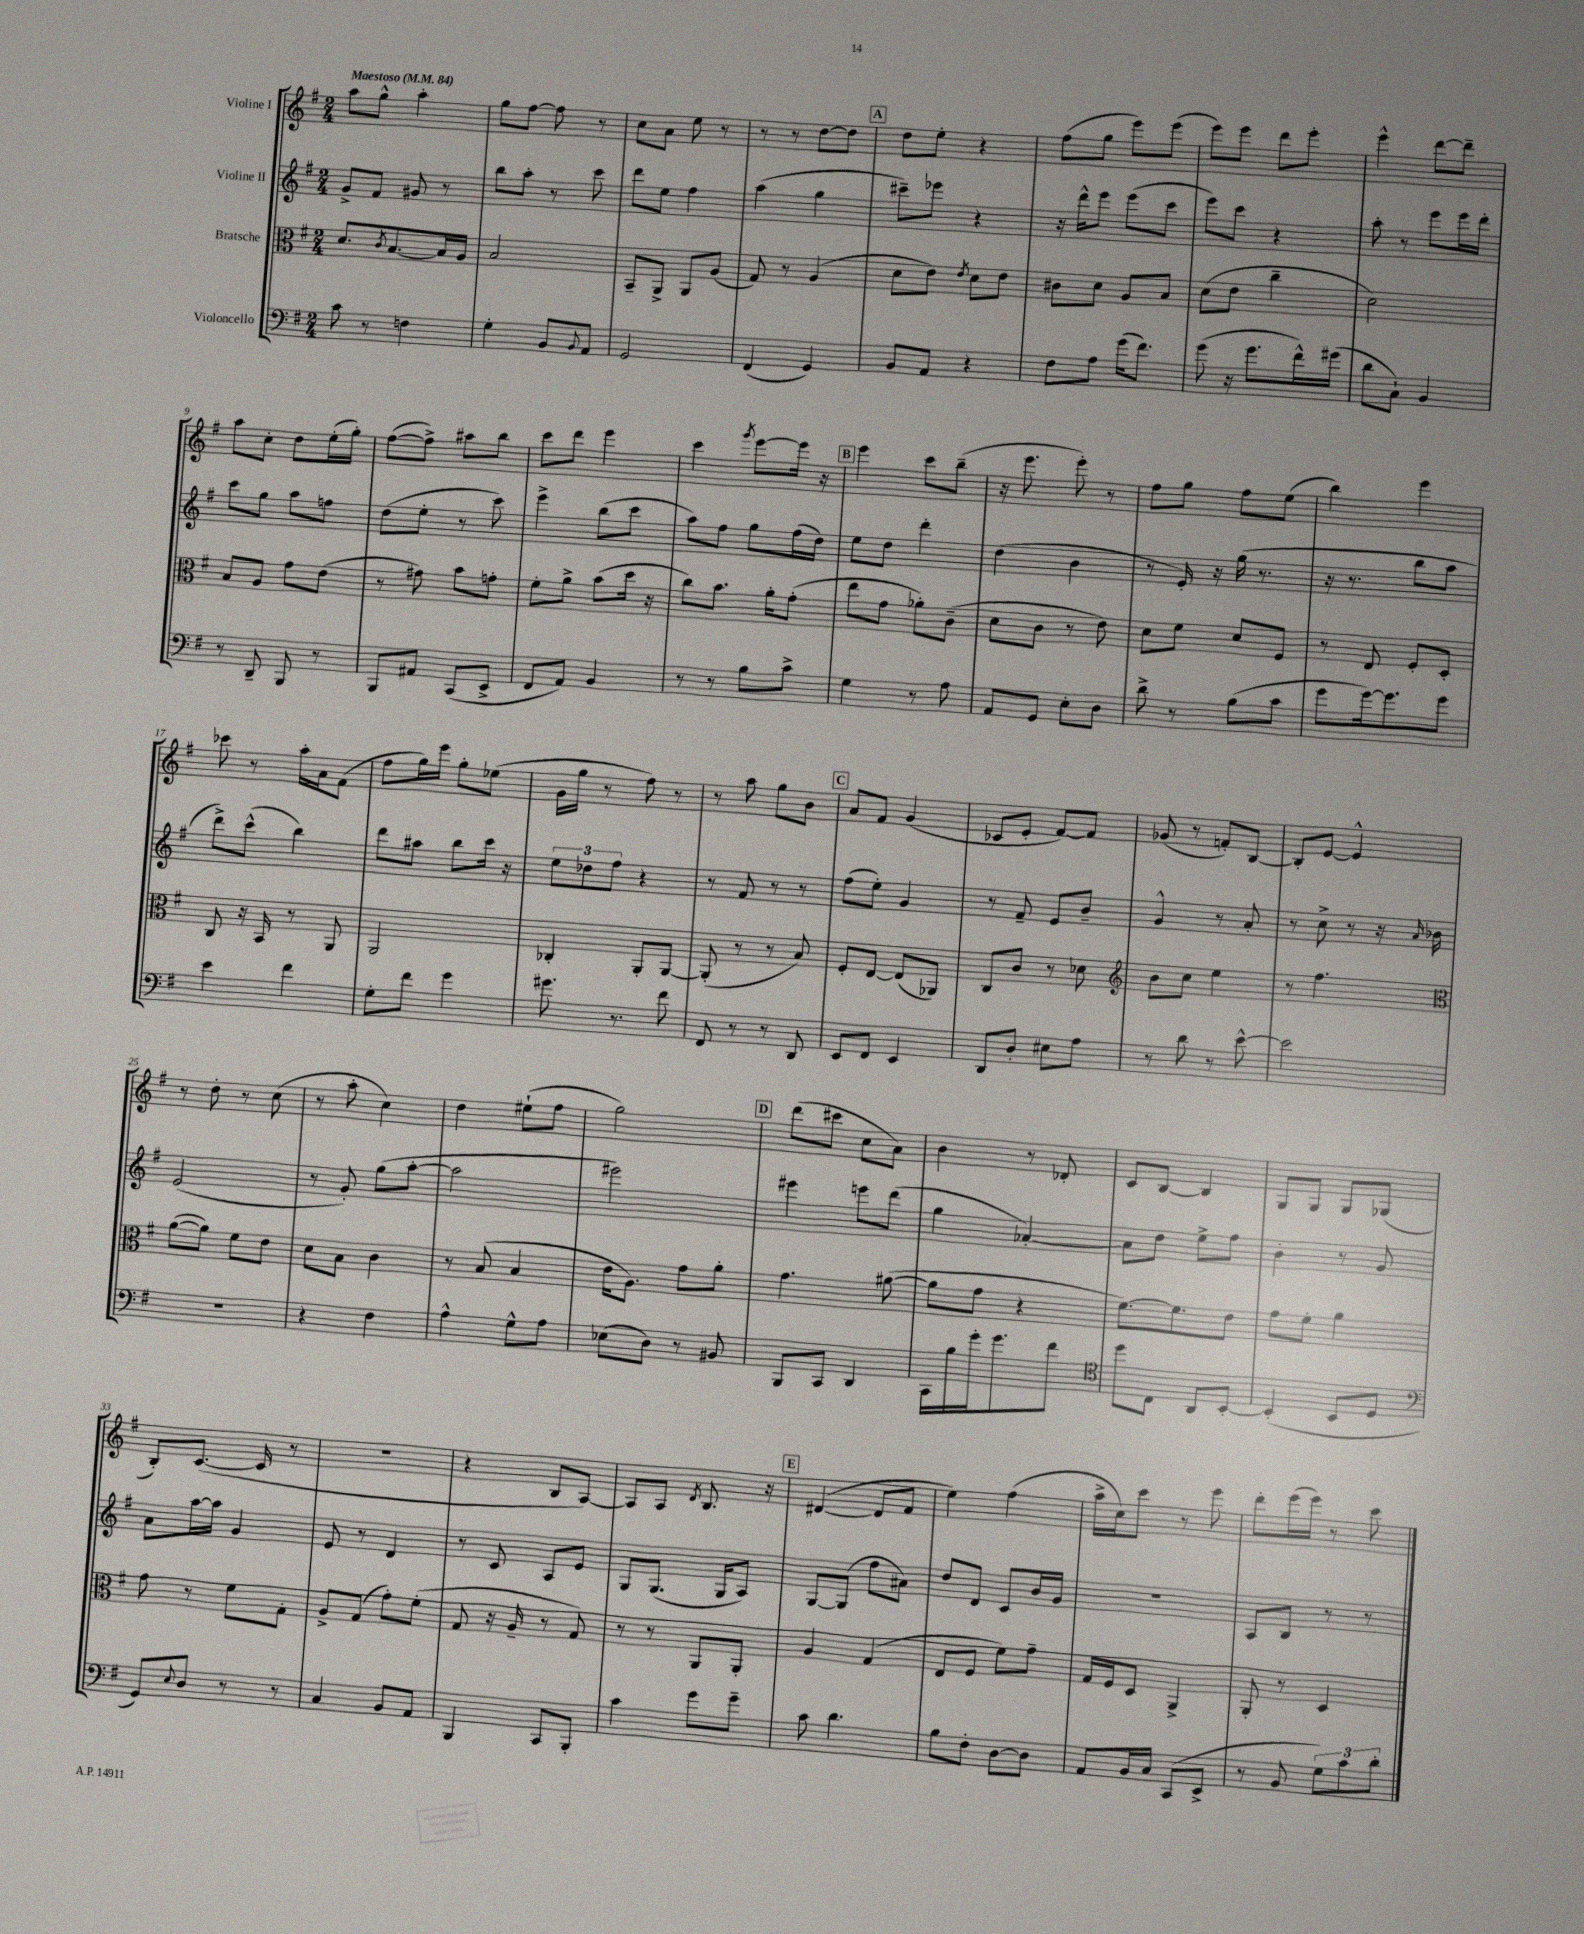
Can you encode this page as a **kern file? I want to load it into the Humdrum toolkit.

**kern	**kern	**kern	**kern
*staff4	*staff3	*staff2	*staff1
*clefF4	*clefC3	*clefG2	*clefG2
*k[f#]	*k[f#]	*k[f#]	*k[f#]
*M2/4	*M2/4	*M2/4	*M2/4
*MM84	*MM84	*MM84	*MM84
8c	8.d	8g^	8aa
8r	.	8f#	8gg^^
.	8qc	.	.
.	[8.B	.	.
4F	.	8g#	4aa'
.	16B]	8r	.
.	16A	.	.
=	=	=	=
4G'	2B	8bb	8gg
.	.	8aa'	[8ff#
8BB	.	8r	8ff#]
8qqBB	.	.	.
8AA	.	8ccc	8r
=	=	=	=
2GG	8BB~	8ddd	8cc
.	8AA^	8ee	8a
.	8AA	4ff#	8ee
.	(8A	.	8r
=	=	=	=
(4FF#	8G)	(4aa	8r
.	8r	.	8r
4GG)	(4A	4gg	[8dd
.	.	.	8dd]
=	=	=	=
8BB	8d	8ccc#~)	8dd
8AA	8e)	8eee-	8ee'
.	8qe	.	.
4r	8d	4r	4r
.	8e	.	.
=	=	=	=
8F#	8c#	16r	(8ff#
.	.	16ddd^^	.
8A	8d	8eee	8gg
(16g	8A	(8eee	8eee)
8.f#)	.	.	.
.	8B	8ccc	(8eee
=	=	=	=
(8g	(8d	8eee)	8eee)
16r	8e	8ccc	8eee
8.g	.	.	.
.	4cc~	4r	8ddd
16f#^^)	.	.	8eee'
(16g#	.	.	.
=	=	=	=
8d	2d)	8aa'	4eee^^
8C`)	.	8r	.
4BB	.	8eee	[8ddd
.	.	16eee	8ddd~]
.	.	16ddd'	.
=	=	=	=
8r	8B	8ccc	8aa
8DD~	8A	8gg	8cc'
8BBB	8g	8aa	8dd
8r	(8e	8ff	(16ee'
.	.	.	16gg')
=	=	=	=
8BBB	8r	(8dd	([8ff#
8AA#	8g#)	8ee'	8ff#^])
(8CC	8b	8r	8aa#
8EE^	8g'	8ccc)	8bb
=	=	=	=
8FF#	8f#'	4eee^	8ccc
8AA)	8a^	.	8ddd
4BB	(8b	(8bb	4eee
.	16dd	8ccc	.
.	16r	.	.
=	=	=	=
8r	8cc)	8aa)	4ccc
8r	8.b	8ff#	.
.	.	.	8qggg
8B	.	8gg	[8eee
.	16a'	.	.
8c^	(8g'	(16ff#	16eee]
.	.	16dd)	16r
=	=	=	=
4G	8ee	8ee	4eee
.	8g	8dd	.
8r	8a-')	4ddd'	8ccc
8A	(8c~	.	(8bb~
=	=	=	=
8AA	8d	(4dd	16r
.	.	.	8.eee
8GG	8c	.	.
8E'	8r	4b	8eee')
8D	8e)	.	8r
=	=	=	=
8d^	8d	8r	8ff#
8r	8f#	16e')	8gg
.	.	16r	.
(8B	8d	(16gg	8ff#
.	.	8.r	.
8c	8F#	.	(8ee
=	=	=	=
8g	8r	16r	4bb)
.	.	8.r	.
[16g)	8E	.	.
8.g]	.	.	.
.	8F#'	8bb	4eee
8g	8D'	8aa	.
=	=	=	=
4e	8C	8ddd^)	8ccc-
.	16r	(8ccc^^	8r
.	16BB	.	.
4f#	8r	4bb)	16aa'
.	.	.	16a
.	8AA	.	(8f#
=	=	=	=
8G'	2AA	8ddd	8ff#
8f#	.	8aa#	16gg)
.	.	.	16eee
4g	.	8bb	8gg'
.	.	16ccc	(8ee-
.	.	16r	.
=	=	=	=
8.g#	4C-'	12ee	16g
.	.	.	16gg
.	.	12dd-	.
.	.	.	8r
.	.	12ff#	.
8.r	.	.	.
.	8AA'	4r	8ff#)
8f#	[8AA	.	8r
=	=	=	=
8FF#	(8AA']	8r	8r
8r	8r	8f#	8aa
8r	8r	8r	8gg
8DD	8B)	8r	8b
=	=	=	=
8EE	8F#'	(8ff#	8a
8FF#	[8E	8ee')	8f#
4EE	(8E]	4g	(4g
.	8AA-)	.	.
=	=	=	=
8DD	8C	8r	8c-
8D'	8c	8f#~	8e'
8E#	8r	8e	[8f#)
8A	8d-	8b~	8f#]
=	=	=	=
*	*clefG2	*	*
8r	8b	4g^^	(8g-
8d	8cc	.	8r
8r	4ee	8r	8f')
[8e^^	.	8a'	[8B
=	=	=	=
2e]	8r	8r	8B']
.	4.ff#	8cc^	[8e
.	.	8r	4e^^]
.	.	16r	.
.	.	16qqa	.
.	.	16b-	.
=	=	=	=
*	*clefC3	*	*
2r	([8a	(2e	8r
.	8a])	.	8dd'
.	8f#	.	8r
.	8e	.	(8cc
=	=	=	=
4r	8d	8r	8r
.	8B	8g')	8aa'
4F#	4c	(8gg	4cc)
.	.	[8aa'	.
=	=	=	=
4A^^	8r	2aa]	4dd
.	(8B	.	.
8G^^	4B	.	(8ee#`
8A	.	.	8ff#
=	=	=	=
(8E-	16e	2eee#)	2gg)
.	8.A)	.	.
8D)	.	.	.
8r	8g	.	.
8BB#	8a'	.	.
=	=	=	=
8BBB	4.g	4eee#	(8ddd
8CC	.	.	8ccc#
4DD	.	8eee	8cc
.	([8a#	(8ddd	8a)
=	=	=	=
16CC	8a#]	4gg	4b
16B	.	.	.
16g'	8g	.	.
8.g	.	.	.
.	4r	[4a-')	8r
8f#	.	.	8d-'
=	=	=	=
*clefC4	*	*	*
8dd	[8.f#)	8a-]	8c
8C	.	8dd	[8B
.	8.f#]	.	.
8AA	.	8ee^	4B]
[8BB'	8e	8ff#	.
=	=	=	=
(4BB']	8g	4b'	8G
.	8f#'	.	8G
8BB	4a	8r	8G
8D	.	8g	(8G-
=	=	=	=
*clefF4	*	*	*
8GG)	8g	8a	8B')
8qqE	.	.	.
8D	8r	[16aa	([8.c
.	.	16aa]	.
8r	8f#	4g	.
.	.	.	16c]
8r	8G'	.	8r
=	=	=	=
4C	8A^	8e	2r
.	(8G	8r	.
8BB	8g')	4d	.
8AA	(8f#'	.	.
=	=	=	=
4BBB	8G	8r	4r
.	16r	8c	.
.	16A~	.	.
8CC	8r	8A	8B
8BBB'	8G)	8e	[8A)
=	=	=	=
4c	8r	8G	8A]
.	8r	(8.G	8A
.	.	.	8qd
8g	8AA	.	8.B
.	.	16G	.
8g~	8AA'	8A)	.
.	.	.	16r
=	=	=	=
8c	4A	[8G	([4d#
4.d	.	(8G]	.
.	(4G	8ff#	8d#]
.	.	8a#)	8f#
=	=	=	=
8B	8E	8dd	4ee)
8F#'	8F#	8d	.
[8D	8f#)	8c	(4ff#
8D]	8g~	16b	.
.	.	16g	.
=	=	=	=
8AA	16G	2r	16aa^
.	16F#	.	16cc)
16BB	8D	.	8ccc
16C	.	.	.
(8CC	4AA^	.	8r
8EE^	.	.	8eee
=	=	=	=
8r	8AA'	8A	8ddd'
8BB	8r	8B	(16eee
.	.	.	16eee)
12G)	4D	8r	8r
12c	.	.	.
.	.	8r	8ccc
12d'	.	.	.
==	==	==	==
*-	*-	*-	*-
